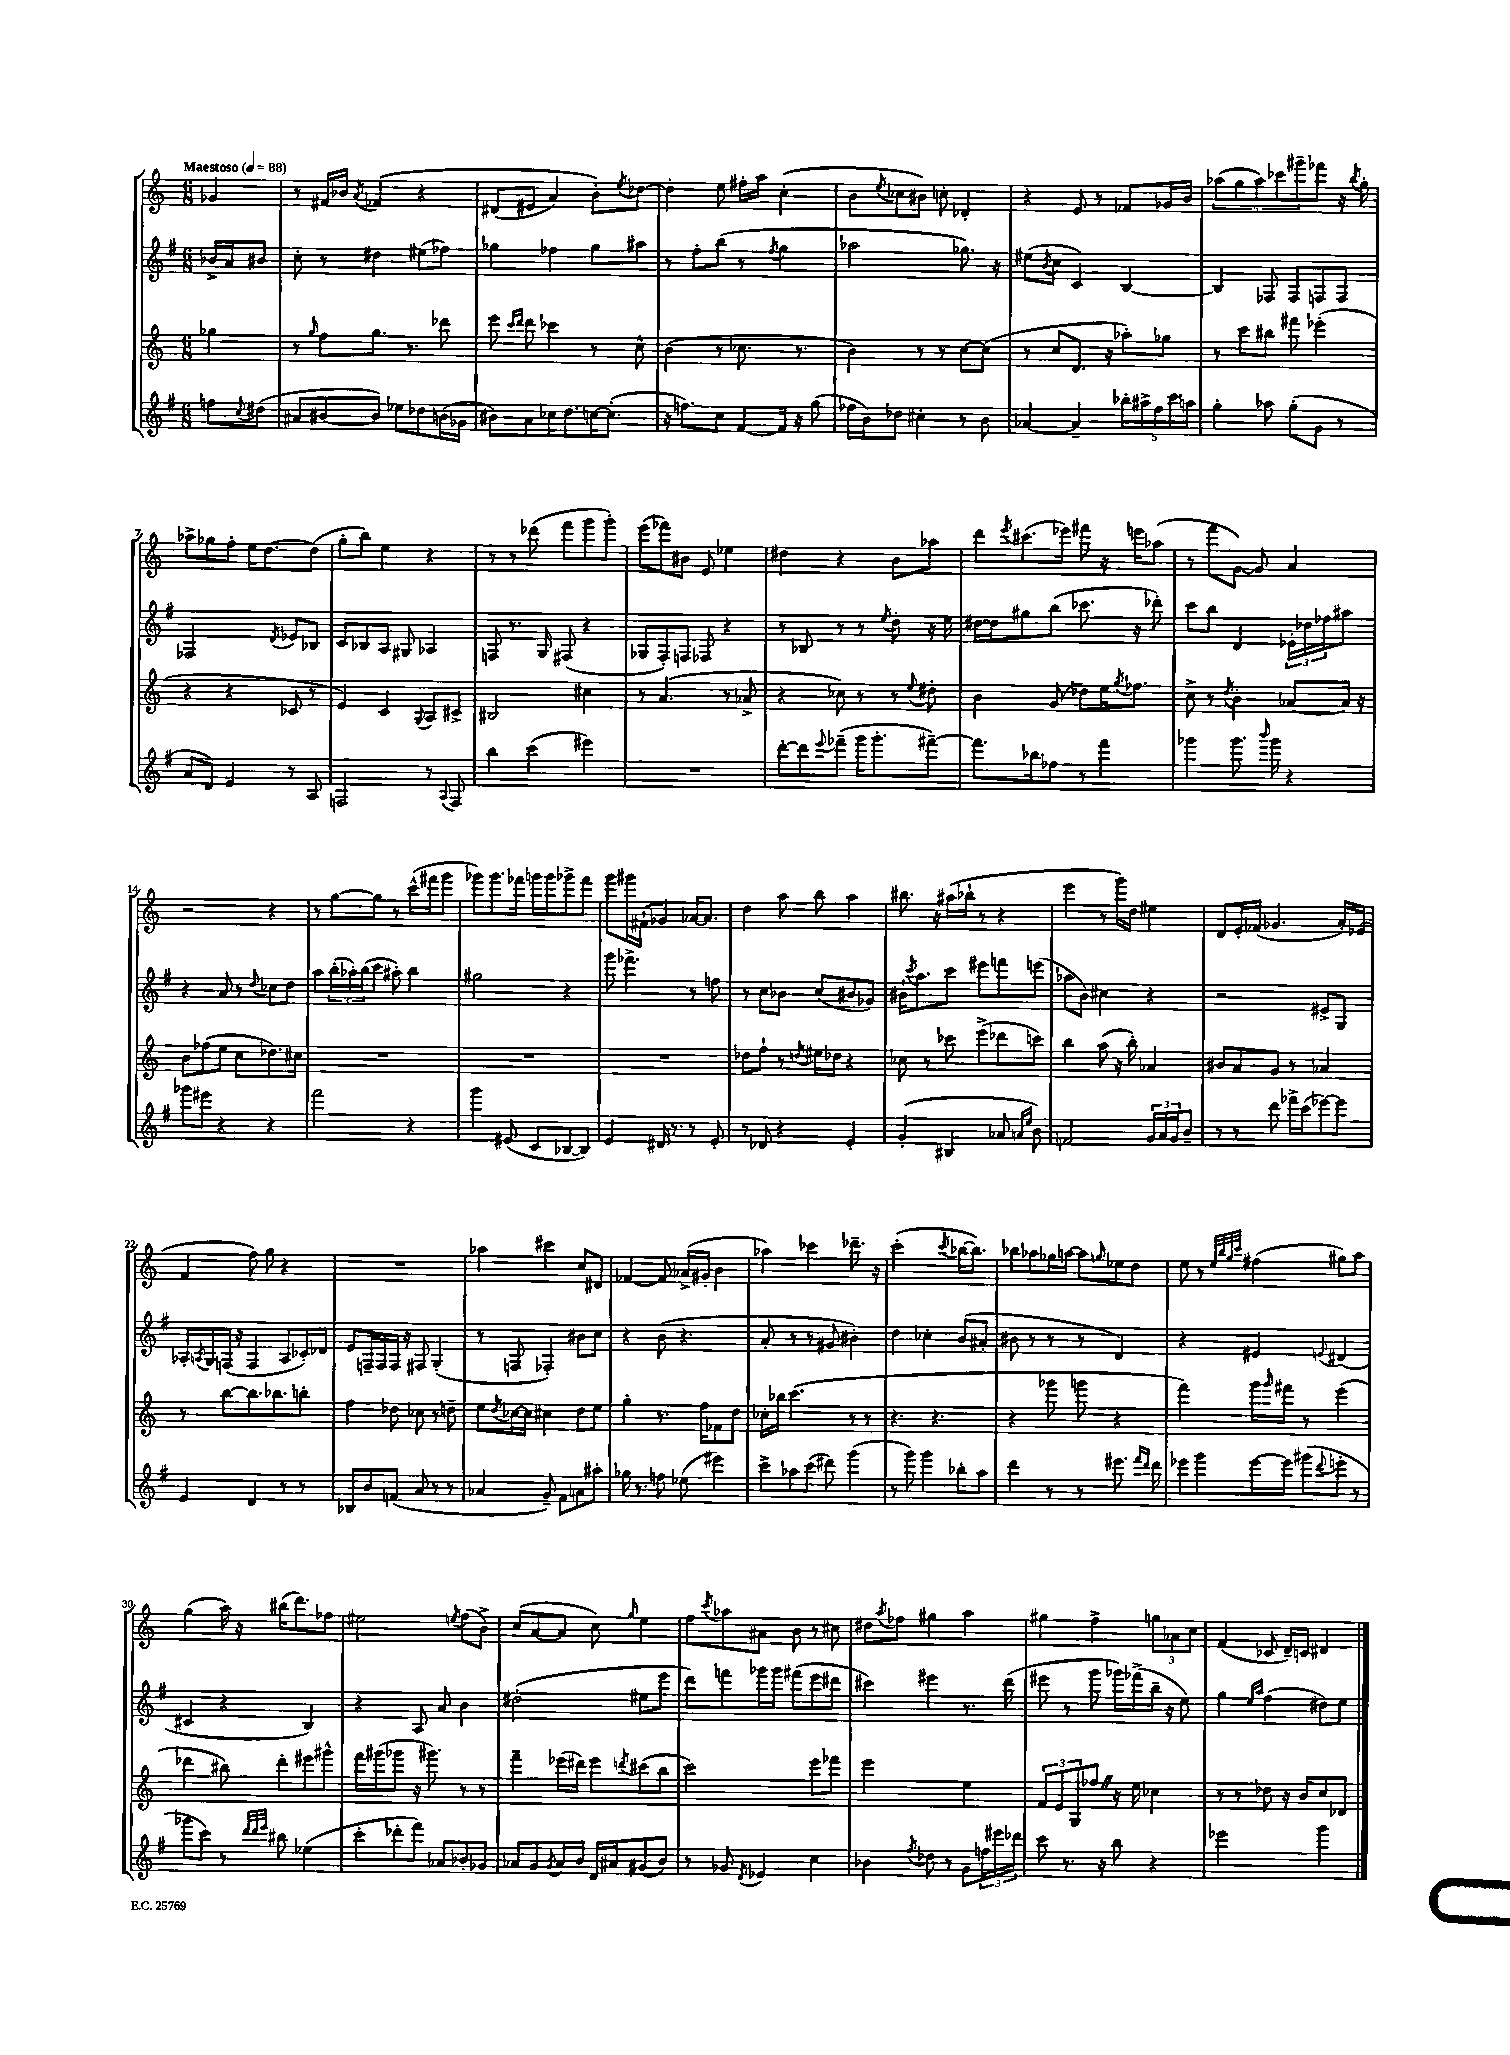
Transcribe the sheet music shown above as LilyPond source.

<<
\new StaffGroup <<
\new Staff = "s0" {
    \clef treble \key c \major \numericTimeSignature \time 6/8 \partial 4 \tempo "Maestoso" 4 = 88
    ges'4 |
    r8 fis'16 bes'16 \acciaccatura { a'8 } fes'4\( r4 |
    dis'8( eis'8 a'4) b'8-.\) \acciaccatura { e''8 } des''8~ |
    des''4-. e''8 fis''16-. a''16 c''4-.( |
    b'8 \acciaccatura { e''8 } ces''8 bis'8) c''8-. des'4-. |
    r4 e'8 r8 fes'8 ges'16 b'16 |
    \tuplet 5/4 { aes''8( g''8 aes''8) ces'''8 gis'''8-- } fes'''8 r16 \acciaccatura { b''8 } g''16-. |
    aes''8-> ges''8 f''8-. e''16 d''8.~ d''8( |
    g''8-. b''8) e''4 r4 |
    r8 r8 des'''8( f'''8 g'''8 g'''8-.) |
    e'''8( fes'''8) bis'8 e'8 ees''4 |
    dis''4 r4 b'8 aes''8 |
    d'''8 \acciaccatura { e'''8 } cis'''8.( ees'''16) fis'''8 r16 e'''16 aes''8( |
    r8 f'''8 g'8~) g'8 a'4 |
    r2 r4 |
    r8 g''8~ g''8 r8 c'''16-^( fis'''16 g'''8 |
    ges'''8) ges'''8. fes'''16 g'''16 g'''16 ges'''8-> fes'''8 |
    g'''8 gis'''16 fis'16-!( ges'4) aes'16~ aes'8. |
    d''4 a''8 b''8 a''4 |
    bis''8. r16 ais''16( bes''16-! r8 r4 |
    e'''4 r8 g'''16) d''16 eis''4 |
    d'8 e'16-. fes'16( ges'4. a'16-.) ees'16( |
    f'4 f''8) g''8 r4 |
    R2. |
    aes''4 cis'''4 c''8 dis'8 |
    fes'4~ fes'8 aes'16->( gis'16-. b'4 |
    aes''4) ces'''4 des'''8.-- r16 |
    c'''2-.( \acciaccatura { c'''8 } bes''16~ bes''8.) |
    bes''8 aes''8 ges''16 a''16~ a''8 \grace { g''16 } ees''8 d''8 |
    e''8 r8 \grace { e''32 b''32 g''32 c'''32 } fis''4( gis''8) a''8 |
    g''4( a''16) r16 bis''16( d'''8.) fes''8 |
    eis''2 \acciaccatura { e''8 } f''8( b'8->) |
    c''8( a'8~ a'8 c''8) \grace { g''16 } e''4 |
    f''8 \acciaccatura { c'''8 } aes''8 ais'8 b'8 r8 cis''8 |
    dis''8 \acciaccatura { a''8 } fes''8 gis''4 a''4 |
    gis''4 f''4-> \tuplet 3/2 { g''8 aes'8 c''8 } |
    f'4( ces'8 d'16--) c'16 dis'4 \bar "|." |
}
\new Staff = "s1" {
    \clef treble \key g \major \numericTimeSignature \time 6/8 \partial 4
    bes'16-> a'16 bis'8 |
    c''8-. r8 dis''4 eis''8( fes''8) |
    ges''4 fes''4 ges''8 ais''8 |
    r8 fis''8-. b''8( r8 \acciaccatura { fis''8 } g''4 |
    aes''2 ges''8.) r16 |
    eis''8( \acciaccatura { b'8 } c''8 c'4) b4~ |
    b4 fes8 fes8 f8 f8 |
    fes2 \acciaccatura { d'8 } ees'8 bes8 |
    c'8 bes8 a8 gis8 aes4 |
    f8 r8. g16 fis8( r4 |
    ges8 fis8-.) f8 fes8 r4 |
    r8 bes8 r8 r8 \acciaccatura { e''8 } d''8-. r16 e''16 |
    dis''16~ dis''16 gis''8 b''8( ces'''8. r16 des'''8-.) |
    c'''8 b''8 d'4 \tuplet 3/2 { ees'16-. des''16 fes''16 } ais''8 |
    r4 a'8 r8 \appoggiatura { d''8 } ces''8 d''8 |
    a''8 \tuplet 3/2 { b''16-.( aes''16-.) b''16( } c'''8 ais''8-.) b''4 |
    gis''2 r4 |
    g'''8 fes'''4.-> r8 f''8 |
    r8 c''8 bes'8 c''8( bis'8 ges'8) |
    bis'16-! \acciaccatura { c'''8 } a''8. c'''8 eis'''8 f'''8 e'''8( |
    aes''8 b'8) cis''4 r4 |
    r2 eis'8-> g8 |
    aes16-. \acciaccatura { a8 } g16 f16( r16 f4 a8 ces'16-.) des'16 |
    e'8 f16-- f16 f16 r16 fis8 g4-.( |
    r8 f8 fes4-.) bis'8 c''8 |
    r4 b'8( r4. |
    a'8-. r8 r8 gis'8 bis'4-.) |
    d''4 ces''4-. b'8( ais'8-. |
    bis'8 r8 r8 r8 d'4) |
    r4 eis'4 \appoggiatura { e'8 } dis'4( |
    cis'4 r4 b4) |
    r4 a8 a'8 b'4 |
    dis''2-.( eis''8 e'''8 |
    d'''8) f'''8 ges'''16 ges'''16 fis'''8( e'''8 dis'''8 |
    cis'''4) eis'''4 r8. d'''16( |
    eis'''8 r8 g'''8 ges'''16) fes'''16->( b''16-- r16 e''8) |
    g''4 \grace { e''16 a''16 } fis''4( dis''8) e''8 \bar "|." |
}
\new Staff = "s2" {
    \clef treble \key c \major \numericTimeSignature \time 6/8 \partial 4
    ges''4 |
    r8 \grace { g''16 } f''8 g''8. r8. des'''8 |
    e'''8 \grace { c'''16 d'''16 } d'''8 ces'''4 r8 c''8-^ |
    b'4( r8 ces''8. r8. |
    b'4) r8 r8 c''8~ c''8( |
    r8 c''8 d'8. r16 aes''8-.) ges''8 |
    r8 c'''8 bis''8 fis'''8 ees'''4-.( |
    r4 r4 ces'8 r8 |
    e'4) c'4 \appoggiatura { g8 } a8 cis'8-> |
    bis2 cis''4 |
    r8 a'4.( r8 aes'8-> |
    r4 ces''8) r8 r8 \appoggiatura { e''8 } dis''8-. |
    b'4 g'8( des''8) e''16 \acciaccatura { g''8 } fes''8. |
    c''8-> r8 \acciaccatura { d''8 } b'4-. aes'8~ aes'16 r16 |
    b'8 fes''8( e''8 c''8 des''8.) cis''16 |
    R2. |
    R2. |
    R2. |
    des''8 f''8-! r8 \acciaccatura { d''8 } eis''16 des''16 r4 |
    ces''8 r8 ces'''8 e'''8->( des'''8 c'''8) |
    b''4 a''8( r16 b''16-.) aes'4 |
    bis'8 a'8 g'8 r8 aes'4 |
    r8 b''8~ b''8. bes''8. b''8-. |
    f''4 des''8 ces''8 r8 d''8-- |
    e''8 \acciaccatura { d''8 } ces''16~ ces''16 cis''4 d''8 e''8 |
    g''4-. r8. f''16 fes'8 d''8 |
    ces''16-. bes''16 c'''4.( r8 r8 |
    r4. r4. |
    r4 ges'''8 g'''8 r4 |
    f'''4) g'''16 \grace { g'''16 } fis'''16 r8 e'''4( |
    des'''4 bis''8) des'''8-. eis'''8 gis'''8-^ |
    f'''16 gis'''16( ges'''8 r16 gis'''8.) r8 r8 |
    f'''4-- ees'''16( dis'''16) ees'''8 \acciaccatura { d'''8 } cis'''8( b''8 |
    c'''2) e'''8 fes'''8 |
    e'''2 e''4 |
    \tuplet 3/2 { f'8 e'8 g8 } fes''8 \once \override BreathingSign.text = \markup { \musicglyph "scripts.caesura.straight" } \breathe r16 e''16 ces''4 |
    r8 r8 des''8 r16 b'16 c''8 des'8 \bar "|." |
}
\new Staff = "s3" {
    \clef treble \key g \major \numericTimeSignature \time 6/8 \partial 4
    f''8 \appoggiatura { c''8 } dis''8( |
    ais'8 bis'8~ bis'8) ees''8 des''8 b'16( ges'16 |
    bis'8) a'8 ces''16 d''8. c''16~ c''8.-.( |
    r16 f''8.) c''8 fis'8~ fis'16 r16 g''8( |
    fes''16 b'16) des''8 cis''4-. r8 b'8 |
    aes'4~ aes'4-- \tuplet 5/4 { bes''16-. ais''16-> fis''16 c'''16 a''16 } |
    g''4-. aes''8 g''8-.( g'8 r8 |
    a'8 d'8) e'4 r8 a8 |
    f2 r8 \appoggiatura { a8 } f8 |
    b''4 c'''4( eis'''4) |
    R2. |
    d'''8~-. d'''8 \appoggiatura { e'''8 } fes'''8--( g'''16 g'''8.-. fis'''8~--) |
    fis'''8. bes''16 fes''8 r8 fis'''4 |
    ges'''4 ges'''8. \grace { b'''16 } ges'''16 r4 |
    ges'''8 eis'''8 r4 r4 |
    fis'''2 r4 |
    g'''4 eis'8( c'8 bes8~ bes8) |
    e'4 dis'16 r8. r8 e'8-. |
    r8 des'8 r4 e'4-. |
    g'4-.( bis4 aes'8 \grace { a'16 e''16 } b'8) |
    f'2 \tuplet 3/2 { g'16 a'16 g'16 } b'8-- |
    r8 r8 d'''8 fes'''16-> c'''16( ees'''8~) ees'''8 |
    e'4 d'4 r8 r8 |
    bes8 b'8 f'8( a'8 r8 r8 |
    aes'4 g'8--) fis'8 a'8 ais''8-. |
    ges''16 r8. f''8 ees''8( eis'''4) |
    c'''8-> aes''8 c'''8( dis'''8) g'''4( |
    r8 g'''8) g'''4 bes''8-. a''8 |
    d'''4 r8 r8 eis'''8. \grace { fis'''16 d'''16 } d'''16 |
    ees'''8 g'''8 ees'''16~ ees'''16 gis'''8( \appoggiatura { d'''8 } e'''8-. r8 |
    ges'''8 c'''8) r8 \grace { d'''32 d'''32 e'''32 } bis''8 ees''4( |
    c'''8-. des'''8-. fis'''8) aes'8 bes'8-. ges'8 |
    aes'8 g'8 \acciaccatura { g'8 } aes'16 b'16 d'16 ais'16 gis'8( b'8) |
    r8 ges'8 \acciaccatura { d'8 } ees'4 c''4 |
    bes'4 \acciaccatura { fis''8 } des''8 r8 g'8 \tuplet 3/2 { f''16 eis'''16 des'''16 } |
    c'''8 r8. r16 b''8 r4 |
    ees'''2 g'''4 \bar "|." |
}
>>
>>
